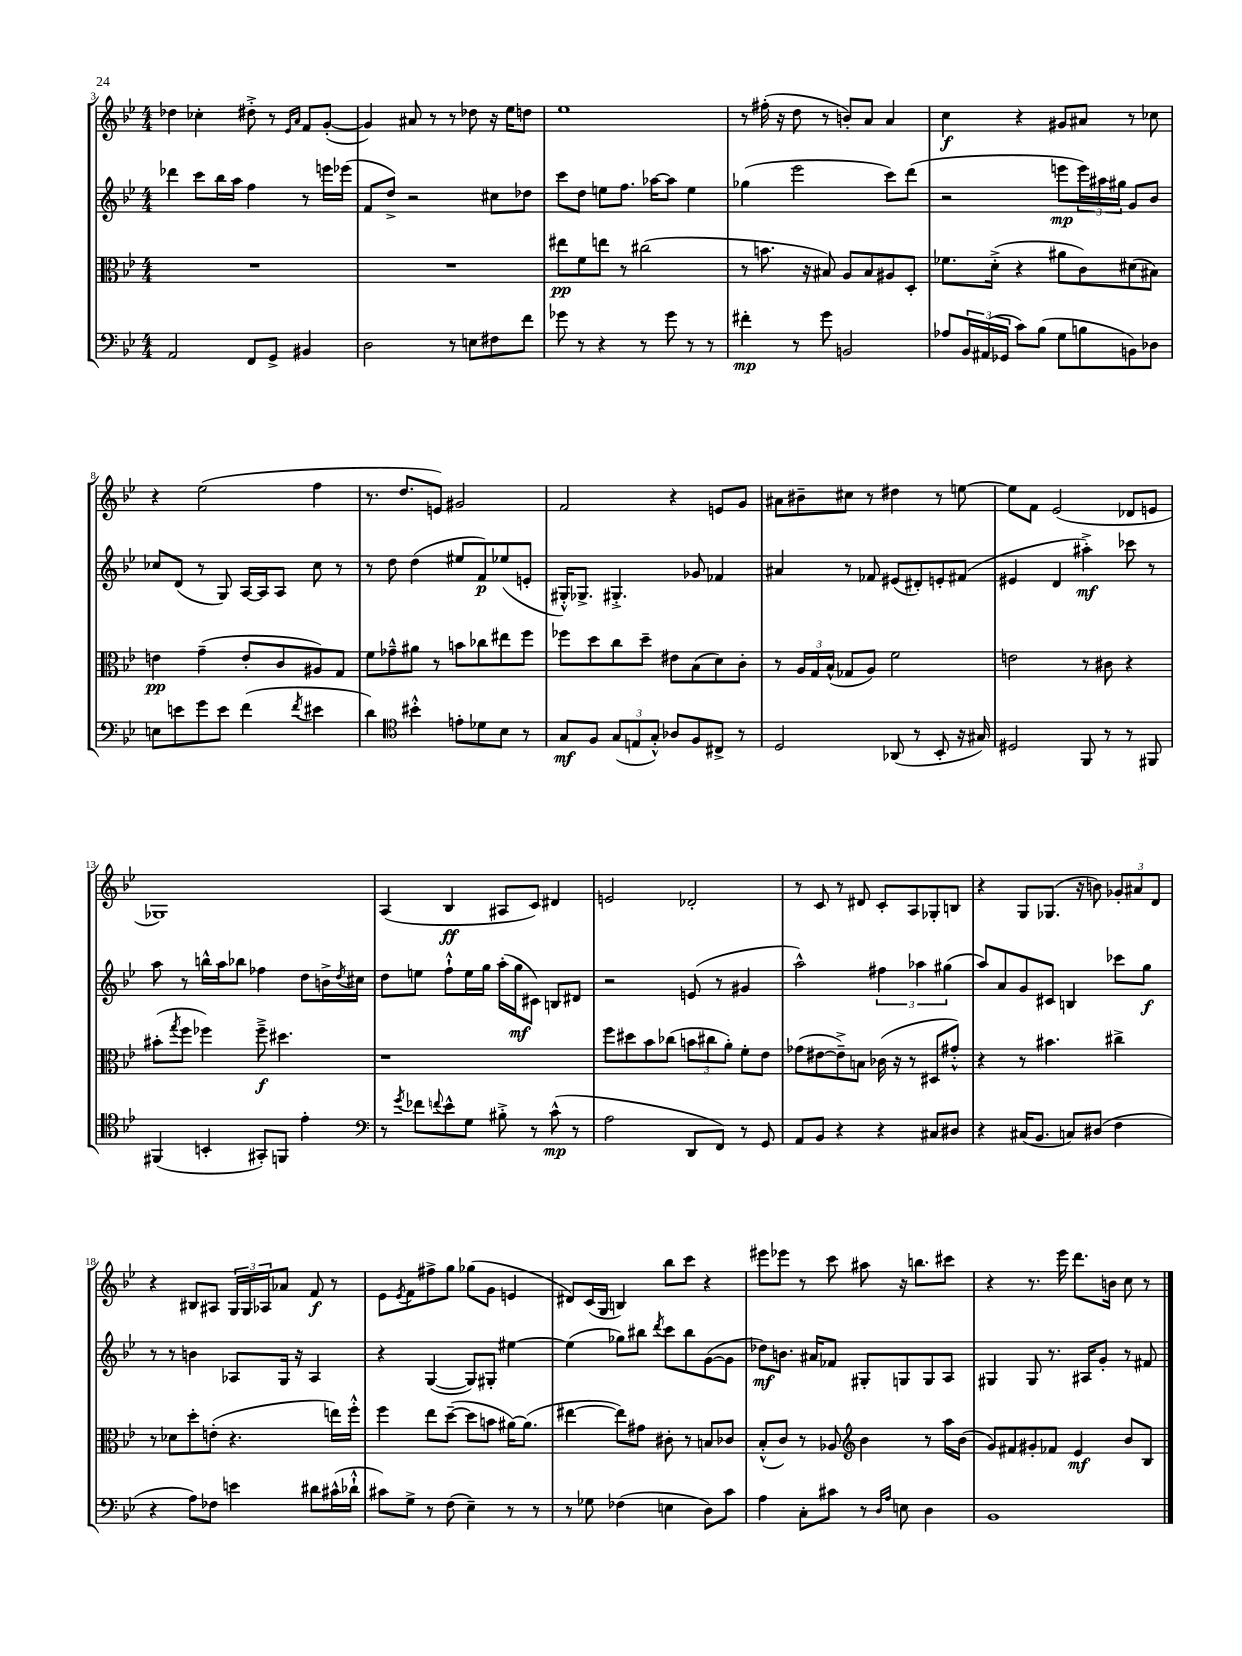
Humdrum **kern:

**kern	**kern	**kern	**kern
*staff4	*staff3	*staff2	*staff1
*clefF4	*clefC3	*clefG2	*clefG2
*k[b-e-]	*k[b-e-]	*k[b-e-]	*k[b-e-]
*M4/4	*M4/4	*M4/4	*M4/4
2AA/	1r	4ddd-\	4dd-\
.	.	8ccc\L	4cc-'\
.	.	16bb-\L	.
.	.	16aa\JJ	.
8FF/L	.	4ff\	8dd#'^\
8GG^/J	.	.	8r
.	.	.	16qqe-/LL
.	.	.	16qqa/JJ
4BB#/	.	8r	8f/L
.	.	16eee\LL	([8g'/J
.	.	(16eee-\JJ	.
=	=	=	=
2D\	1r	8f/L	4g/])
.	.	8dd^/J)	.
.	.	2r	8a#/
.	.	.	8r
8r	.	.	8r
8E\L	.	.	8dd-\
8F#\	.	8cc#\L	16r
.	.	.	16ee-\LK
8f\J	.	8dd-\J	8dd\J
=	=	=	=
8g-\	8ee#\L	8ccc\L	1ee-
8r	8f\	8dd\J	.
4r	8ee\J	8ee\L	.
.	8r	8.ff\J	.
8r	(2cc#\	.	.
.	.	[16aa-\LK	.
8g-\	.	8aa-\]J	.
8r	.	4ee\	.
8r	.	.	.
=	=	=	=
4f#'\	8r	(4gg-\	8r
.	8.b\	.	(16ff#'\
.	.	.	16r
8r	.	2eee-\	8dd\
.	16r	.	.
8g\	8B#/)	.	8r
2BB/	8A/L	.	8b'/L)
.	8B#/	.	8a/J
.	8A#/	8ccc\L)	4a/
.	8D'/J	(8ddd\J	.
=	=	=	=
8A-/L	8.f-\L	2r	4cc\
24BB-/L	.	.	.
(24AA#/	.	.	.
.	(16d'^\Jk	.	.
24GG-/JJ	.	.	.
8c\L)	4r	.	4r
(8B-\J	.	.	.
8G\L	8a#\L	8eee\L	8g#/L
8B\	8c\)	24eee\L)	8a#/J
.	.	24aa#\	.
.	.	24gg#\JJ	.
8BB\)	(8d#\	8g/L	8r
8D-\J	8B#\J)	8b-/J	8cc-\
=	=	=	=
8E\L	4e\	8cc-/L	4r
8e\	.	(8d/J	.
8g\	(4g~\	8r	(2ee-\
8e\J	.	8G/)	.
(4f\	8e'/L	[16A/LL	.
.	.	16A/]J	.
.	8c/	8A/J	.
8qf/	.	.	.
4e#\	8A#/)	8cc-\	4ff\
.	8G/J	8r	.
=	=	=	=
4d\)	8f\L	8r	8.r
.	8g-~^^\	8dd\	.
.	.	.	8.dd/L
*clefC4	*	*	*
4b#'^^\	8a#\J	(4dd\	.
.	8r	.	8e/J)
8e'\L	8b\L	8ee#/L	2g#/
8d-\	8cc-\	8f/)	.
8B-\J	8ee#\	(8ee-/	.
8r	8ff\J	8e'/J	.
=	=	=	=
8G/L	8ff-\L	16G#'^^/LK)	2f/
.	.	8.G-^/J	.
8F/J	8dd\	.	.
(12G/L	8cc\	4.G#'^/	.
12E/	.	.	.
.	8dd~\J	.	.
12G'^^/J)	.	.	.
8A-/L	8e#\L	.	4r
8F/	(8B-\	8g-/	.
8C#^/J	8d\)	4f-/	8e/L
8r	8c'\J	.	8g/J
=	=	=	=
2D/	8r	4a#/	8a#\L
.	24A/LL	.	8b#~\
.	24G/	.	.
.	(24B-^^/JJ	.	.
.	8G-/L	8r	8cc#\J
.	8A/J)	8f-/	8r
(8AA-/	2f\	(8e#/L	4dd#\
8r	.	8d#'/)	.
8BB-'/	.	8e'/	8r
16r	.	(8f#/J	[8ee\
16G#/)	.	.	.
=	=	=	=
2D#/	2e\	4e#/	8ee\]L
.	.	.	8f\J
.	.	4d/	(2e-/
8FF/	8r	4aa#'^\)	.
8r	8c#\	.	.
8r	4r	8ccc-\	8d-/L
8FF#/	.	8r	8e/J
=	=	=	=
(4FF#/	(8b#'\L	8aa\	1G-)
.	8qgg/	.	.
.	8ff\J	8r	.
4BB'/	4ff-\)	16bb^^\LL	.
.	.	16aa\J	.
.	.	8bb-\J	.
8GG#'/L)	8ff-~^\	4ff-\	.
8FF/J	4.dd#\	.	.
4e-'\	.	8dd\L	.
.	.	16b^\L	.
.	.	8qdd/	.
.	.	16cc#\JJ	.
=	=	=	=
*clefF4	*	*	*
8r	1r	8dd\L	(4A/
8qg/	.	.	.
8f-\L	.	8ee\J	.
8qqf/	.	.	.
8e-^^\	.	8ff`^^\L	4B-/
8G\J	.	16ee\L	.
.	.	16gg\JJ	.
8B#'^\	.	(16aa'\LL	8A#/L
.	.	16gg\J	.
8r	.	8c#\J)	8c/J)
(8c^^\	.	8B/L	4d#/
8r	.	8d#/J	.
=	=	=	=
2A\	8ff\L	2r	2e/
.	8dd#\	.	.
.	8b-\	.	.
.	(8cc-\J	.	.
8DD/L	12b\L	(8e/	2d-'/
.	12cc#\	.	.
8FF/J)	.	8r	.
.	12a'\J)	.	.
8r	8f'\L	4g#/	.
8GG/	8e-\J	.	.
=	=	=	=
8AA/L	(8g-\L	2aa^^\)	8r
8BB-/J	[8e#\	.	8c/
4r	8e#~^\])	.	8r
.	8B\J	.	8d#/
4r	(16c-\	6ff#\	8c'/L
.	16r	.	.
.	8r	.	8A/
.	.	6aa-\	.
8C#/L	8D#/L	.	8G-'/
.	.	(6gg#\	.
8D#/J	8g#'^^/J)	.	8B/J
=	=	=	=
4r	4r	8aa/L)	4r
.	.	8a/	.
(16C#/LK	8r	8g/	8G/L
8.BB-/J	.	.	.
.	4.b#\	8c#/J	(8.G-/J
8C/L)	.	4B/	.
.	.	.	16r
(8D#/J	.	.	8b\)
4F\	4cc#^\	8ccc-\L	12g-'/L
.	.	.	12a#/
.	.	8gg\J	.
.	.	.	12d/J
=	=	=	=
4r	8r	8r	4r
.	8d-\L	8r	.
8A\L)	8dd'\	4b\	8B#/L
8F-\J	(8e'\J	.	8A#/J
4e\	4.r	8A-/L	24G/LL
.	.	.	24G/
.	.	.	24A-/J
.	.	16G/Jk	8a-/J
.	.	16r	.
8d#\L	.	4A-/	8f/
(16c#^^\L	16ee\LL)	.	8r
16d-`^^\JJ	16ff'^^\JJ	.	.
=	=	=	=
8c#\L)	4ff\	4r	8e-\L
.	.	.	8qe-/
8G^\J	.	.	8f\
8r	8ee-\L	([4G/	8ff#^\
(8F\	([8dd~\J	.	8gg\J
4E-~\)	8dd\]L	8G/]L)	(8gg-\L
.	8b\J	8G#'/J	8g\J
8r	[16a#\LK)	[4ee#\	4e/
.	(8.a#\]J	.	.
8r	.	.	.
=	=	=	=
8r	[4ee#\	(4ee#\]	8d#/L)
8G-\	.	.	(16c/L
.	.	.	16G/JJ
(4F-\	8ee#\]L)	8gg-\L)	4B/)
.	8g#\J	8bb#\J	.
.	.	8qddd/	.
4E\	8c#'\	8ccc\L	8bb-\L
.	8r	8bb#\	8ccc\J
8D\L)	8B/L	([8g\	4r
8c\J	8c-/J	8g\]J	.
=	=	=	=
4A\	(8B-'^^/L	8dd-\L)	8eee#\L
.	8c/J)	8.b\J	8eee-\J
8C'\L	8r	.	8r
.	.	16a#/LK	.
8c#\J	8A-/	8f-/J	8ccc\
*	*clefG2	*	*
8r	4b-\	8G#'/L	8aa#\
16qqD/LL	.	.	.
16qqA/JJ	.	.	.
8E\	.	8G/	16r
.	.	.	8.bb\L
4D\	8r	8G/	.
.	16aa\LL	8A/J	8ccc#\J
.	(16b-\JJ	.	.
=	=	=	=
1BB-	8g/L)	4G#/	4r
.	8f#/	.	.
.	8g#'/	8G#/	8.r
.	8f-/J	8.r	.
.	.	.	16eee-\
.	4e-/	.	8.ddd\L
.	.	16A#/LK	.
.	.	8g'/J	.
.	.	.	16b\Jk
.	8b-/L	8r	8cc\
.	8B-/J	8f#/	8r
==	==	==	==
*-	*-	*-	*-
